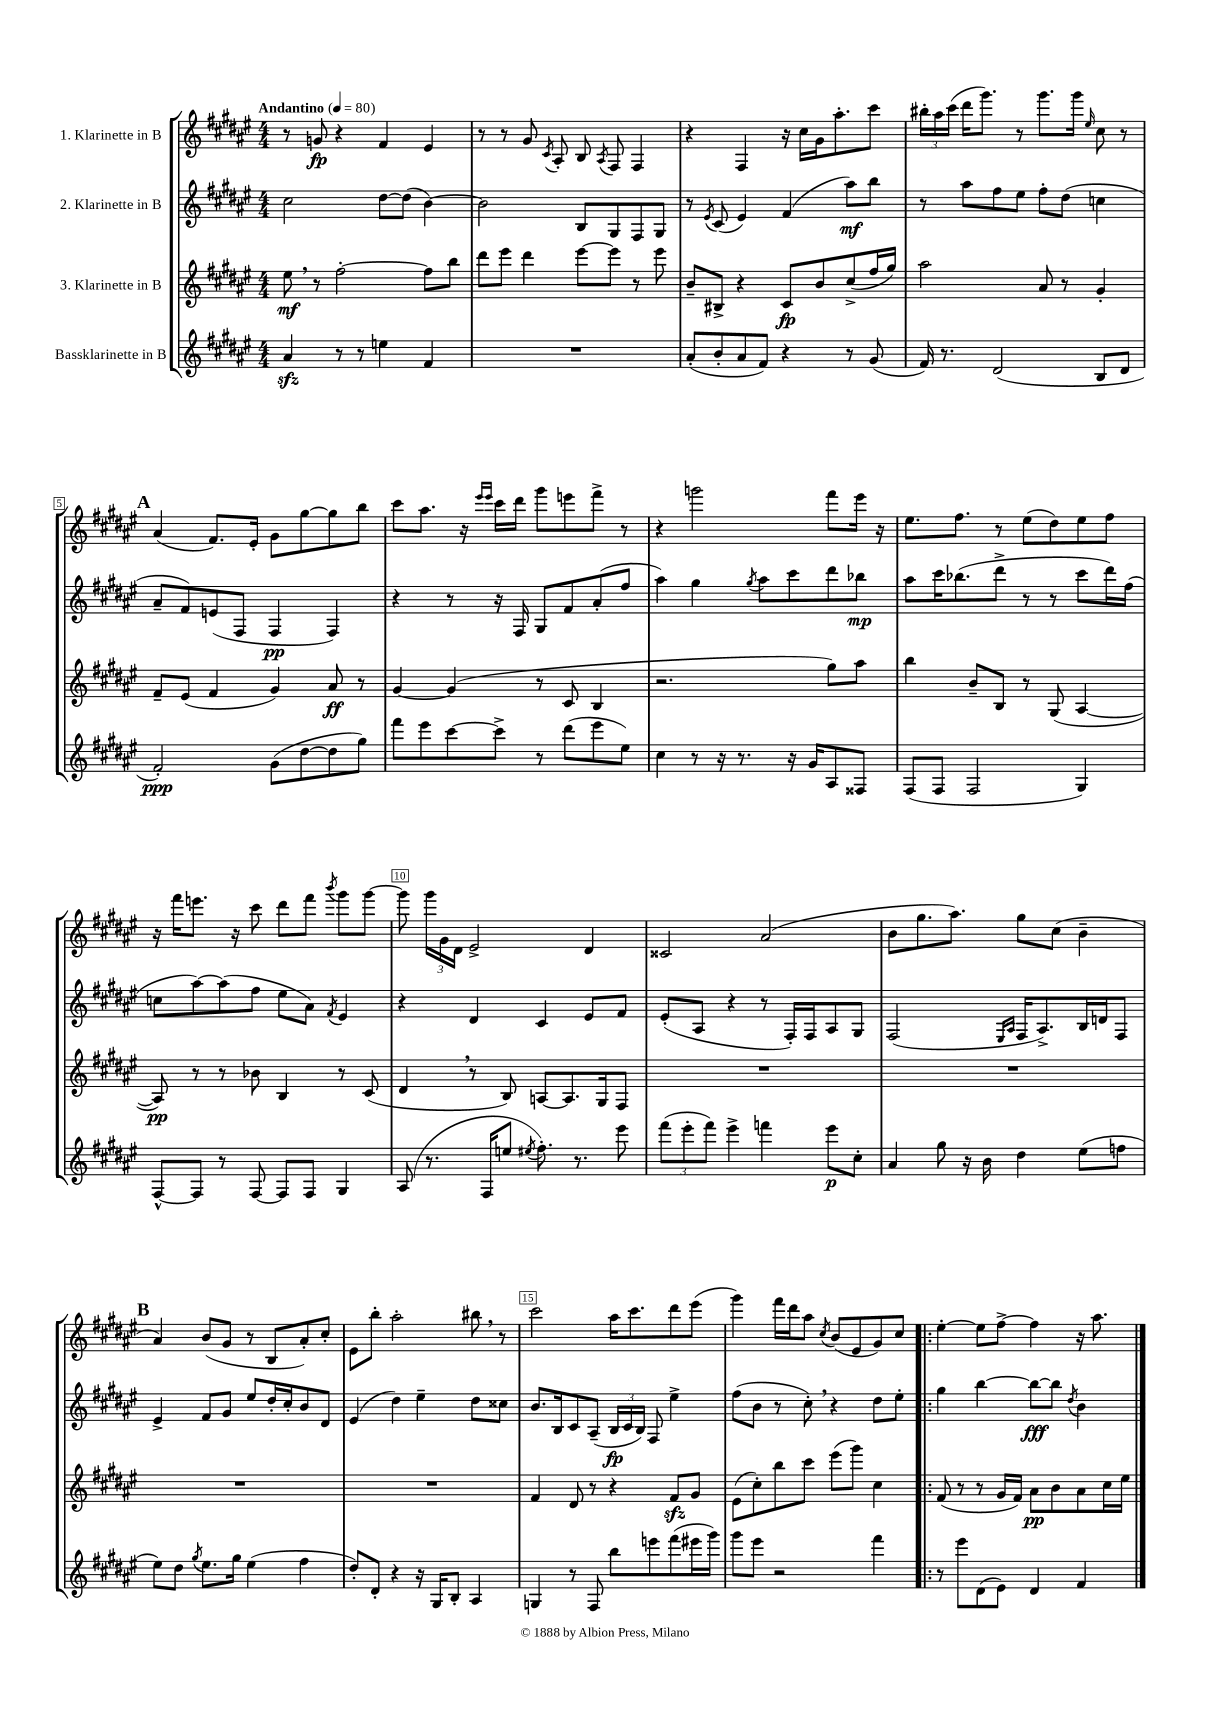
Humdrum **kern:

**kern	**kern	**kern	**kern
*staff4	*staff3	*staff2	*staff1
*clefG2	*clefG2	*clefG2	*clefG2
*k[f#c#g#d#a#e#]	*k[f#c#g#d#a#e#]	*k[f#c#g#d#a#e#]	*k[f#c#g#d#a#e#]
*M4/4	*M4/4	*M4/4	*M4/4
*MM80	*MM80	*MM80	*MM80
4a#	8ee#	2cc#	8r
.	8r	.	8g
8r	[2ff#'	.	4r
8r	.	.	.
4ee	.	[8dd#	4f#
.	.	(8dd#]	.
4f#	8ff#]	[4b)	4e#
.	8bb	.	.
=	=	=	=
1r	8ddd#	2b]	8r
.	8eee#	.	8r
.	4ddd#	.	8g#
.	.	.	8qc#
.	.	.	8A#'
.	[8eee#	8B	8B
.	.	.	8qA#
.	8eee#]	8G#	8F#
.	8r	8F#	4F#
.	8eee#	8G#	.
=	=	=	=
(8a#'	8b~	8r	4r
.	.	8qe#	.
8b'	8B#^	(8c#	.
8a#	4r	4e#)	4F#
8f#)	.	.	.
4r	8c#	(4f#	16r
.	.	.	16cc#
.	8b	.	16g#
.	.	.	8.aa#'
8r	(8cc#^	8aa#)	.
(8g#	16ff#	8bb	8ccc#
.	16gg#)	.	.
=	=	=	=
16f#)	2aa#	8r	24bb#'
.	.	.	24aa#
8.r	.	.	.
.	.	.	(24ccc#
.	.	8aa#	16ddd#
.	.	.	8.ggg#)
(2d#	.	8ff#	.
.	.	8ee#	8r
.	8a#	8ff#'	8.ggg#
.	8r	(8dd#	.
.	.	.	16ggg#
.	.	.	16qqee#
8B	4g#'	4cc	8cc#
8d#	.	.	8r
=	=	=	=
2f#')	8f#~	8a#~	(4a#
.	(8e#	8f#)	.
.	4f#	(8e	8.f#)
.	.	8F#	.
.	.	.	16e#'
(8g#	4g#)	4F#	8g#
[8dd#	.	.	[8gg#
8dd#]	8a#	4F#)	8gg#]
8gg#)	8r	.	8bb
=	=	=	=
8fff#	[4g#	4r	8ccc#
8eee#	.	.	8.aa#
[8ccc#	(4g#]	8r	.
.	.	.	16r
.	.	.	16qqeee#
.	.	.	16qqeee#
8ccc#^]	.	16r	16ccc#
.	.	16F#	16ddd#
8r	8r	8G#	8ggg#
(8ddd#	8c#	8f#	8eee
8eee#	4B	(8a#'	8fff#^
8ee#)	.	8ff#	8r
=	=	=	=
4cc#	2.r	4aa#)	4r
8r	.	4gg#	2ggg
16r	.	.	.
8.r	.	.	.
.	.	8qgg#	.
.	.	8aa#	.
16r	.	8ccc#	.
16g#	.	.	.
8A#	8gg#)	8ddd#	8fff#
8F##	8aa#	8bb-	16eee#
.	.	.	16r
=	=	=	=
(8F#	4bb	8aa#	8.ee#
8F#	.	16ccc#	.
.	.	(8.bb-	8.ff#
2F#	8b~	.	.
.	8B	8ddd#^	8r
.	8r	8r	(8ee#
.	(8G#	8r	8dd#)
4G#)	[4A#	8ccc#	8ee#
.	.	16ddd#)	8ff#
.	.	(16ff#	.
=	=	=	=
[8F#^^	8A#])	8cc	16r
.	.	.	16fff#
8F#]	8r	[8aa#)	8.eee
8r	8r	(8aa#]	.
.	.	.	16r
[8F#	8b-	8ff#	8ccc#
8F#]	4B	8ee#	8ddd#
8F#	.	8a#)	8fff#
.	.	8qf#	8qbbb
4G#	8r	4e#	8ggg#
.	(8c#	.	[8ggg#
=	=	=	=
(8A#	4d#	4r	8ggg#]
8.r	.	.	24ggg#
.	.	.	24g#
.	.	.	24d#
.	8r	4d#	2e#^
16F#	.	.	.
8ee	8B)	.	.
8qee#	.	.	.
8.ff#')	[8A	4c#	.
.	8.A]	.	.
8.r	.	.	.
.	.	8e#	4d#
.	16G#	.	.
8eee#	8F#	8f#	.
=	=	=	=
(12fff#	1r	(8e#'	2c##
12eee#'	.	.	.
.	.	8A#	.
12fff#)	.	.	.
4eee#^	.	4r	.
4fff	.	8r	(2a#
.	.	16F#')	.
.	.	16F#	.
8eee#	.	8A#	.
8cc#'	.	8G#	.
=	=	=	=
4a#	1r	(2F#	8b
.	.	.	8.gg#
8gg#	.	.	.
.	.	.	8.aa#)
16r	.	.	.
16b	.	.	.
.	.	16qqE#	.
.	.	16qqA#	.
4dd#	.	16F#	8gg#
.	.	8.A#^)	.
.	.	.	(8cc#
(8ee#	.	16B	4b~
.	.	16d	.
8ff	.	8F#	.
=	=	=	=
8ee#)	1r	4e#^	4a#)
8dd#	.	.	.
8qgg#	.	.	.
8.ee#	.	8f#	(8b
.	.	8g#	8g#
16gg#	.	.	.
(4ee#	.	8ee#	8r
.	.	16dd#'	8B
.	.	16cc#'	.
4ff#	.	8b	8a#')
.	.	8d#	8cc#'
=	=	=	=
8dd#')	1r	(4e#	8e#
8d#'	.	.	8bb'
4r	.	4dd#)	2aa#'
16r	.	4ee#~	.
16G#	.	.	.
8B'	.	.	.
4A#	.	8dd#	8bb#
.	.	8cc##	8r
=	=	=	=
4G	4f#	8.b	2ccc#
.	.	16B	.
8r	8d#	8c#	.
8F#	8r	(8A#~	.
8bb	4r	24B	16aa#
.	.	24c#	.
.	.	.	8.ccc#
.	.	24B)	.
8eee	.	8F#	.
(8fff#	8f#	4ee#^	8ddd#
16eee#	8g#	.	(8eee#
16ggg#)	.	.	.
=	=	=	=
8ggg#	(8e#	(8ff#	4ggg#)
8eee#	8cc#')	8b	.
2r	8bb	8r	16fff#
.	.	.	16ddd#
.	8ccc#	8cc#')	8aa#
.	.	.	8qcc#
.	(8eee#	4r	(8b
.	8ggg#)	.	8e#
4fff#	4cc#	8dd#	8g#)
.	.	8ee#'	8cc#
=!|:	=!|:	=!|:	=!|:
8r	(8f#	4gg#	[4ee#'
8eee#	8r	.	.
(8d#	8r	[4bb	8ee#]
8e#)	16g#	.	[8ff#^
.	16f#)	.	.
4d#	8a#	8bb_	4ff#]
.	8b	8bb]	.
.	.	8qdd#	.
4f#	8a#	4b	16r
.	.	.	8.aa#
.	16cc#	.	.
.	16ee#	.	.
==	==	==	==
*-	*-	*-	*-
